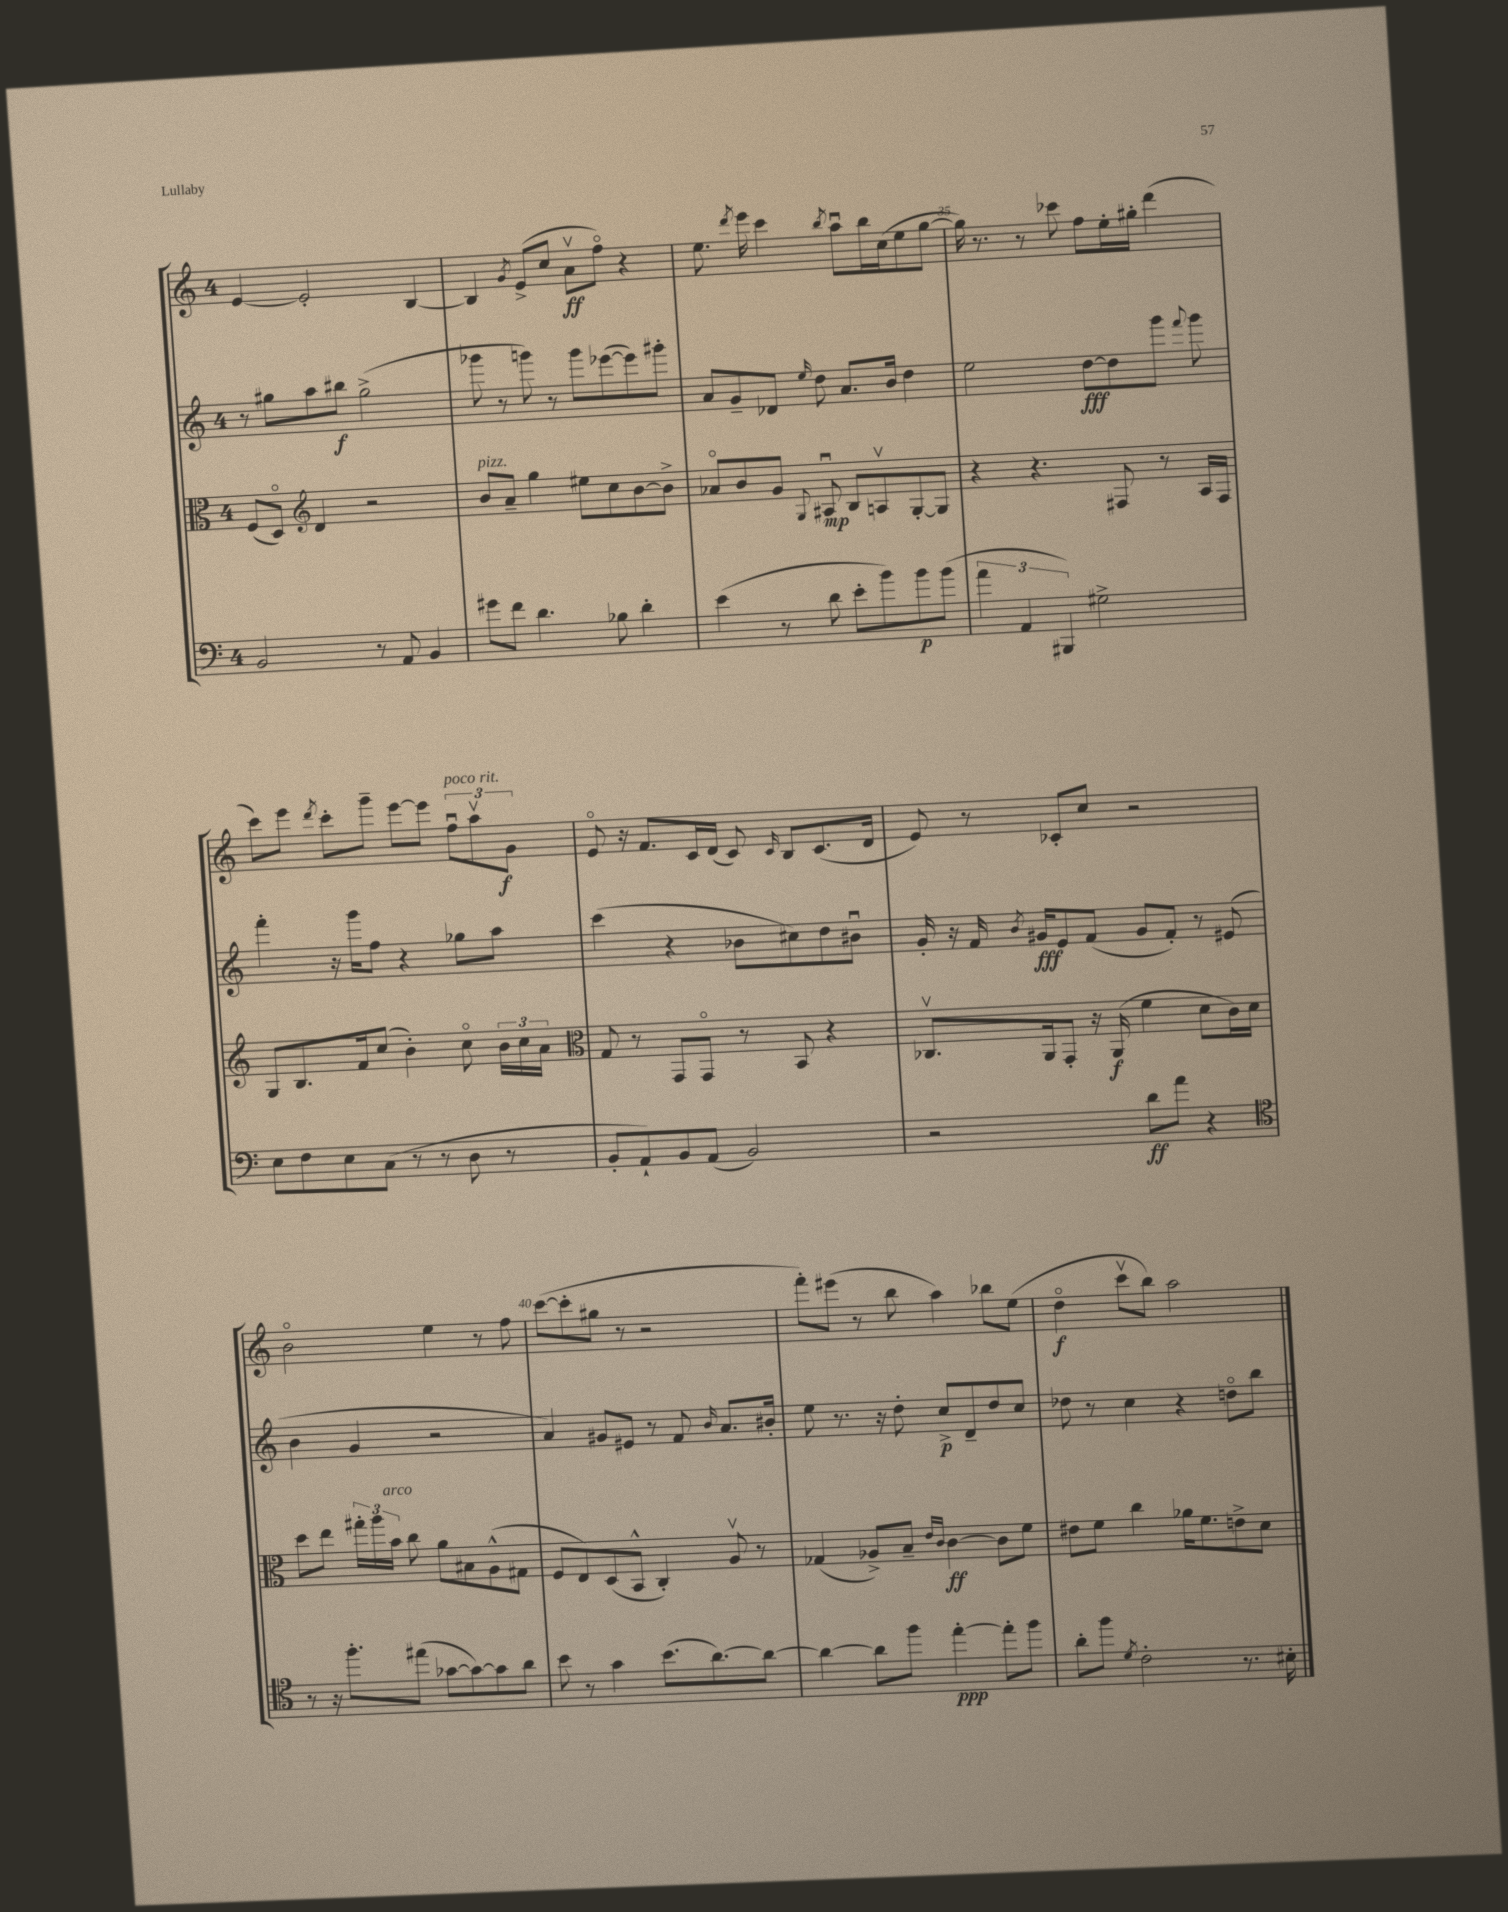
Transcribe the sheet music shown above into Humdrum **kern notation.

**kern	**dynam	**kern	**dynam	**kern	**dynam	**kern	**dynam
*part4	*part4	*part3	*part3	*part2	*part2	*part1	*part1
*staff4	*staff4	*staff3	*staff3	*staff2	*staff2	*staff1	*staff1
*clefF4	*	*clefC3	*	*clefG2	*	*clefG2	*
*k[]	*	*k[]	*	*k[]	*	*k[]	*
*M4/4	*	*M4/4	*	*M4/4	*	*M4/4	*
=32	=32	=32	=32	=32	=32	=32	=32
2BB/	.	(8F/L	.	8r	.	[4e/	.
.	.	8D/J)	.	8gg#X\L	.	.	.
*	*	*clefG2	*	*	*	*	*
.	.	4d/	.	8aa\	.	2e'/]	.
.	.	.	.	8bb#X\J	f	.	.
8r	.	2r	.	(2gg#^\	.	.	.
8AA/	.	.	.	.	.	.	.
4BB/	.	.	.	.	.	[4B/	.
=33	=33	=33	=33	=33	=33	=33	=33
!	!	!LO:TX:a:i:t=pizz.	!	!	!	!	!
8g#X\L	.	8b/L	.	8ggg-X\	.	4B/]	.
8f\J	.	8a~/J	.	8r	.	.	.
.	.	.	.	.	.	8qg/	.
4.d\	.	4gg\	.	8gggn\)	.	(8e^/L	.
.	.	.	.	8r	.	8cc/J	.
.	.	8ee#X\L	.	8ggg\L	.	8av\L	ff
8B-X\	.	8cc\	.	([8eee-X\	.	8ff\J)	.
4d'\	.	[8b\	.	8eee-\])	.	4r	.
.	.	8b^\J]	.	8ggg#X'\J	.	.	.
=34	=34	=34	=34	=34	=34	=34	=34
(4e\	.	8a-X/L	.	8a/L	.	8.ee\	.
.	.	8b/	.	8g~/	.	.	.
.	.	.	.	.	.	8qddd/	.
.	.	.	.	.	.	16eee\	.
8r	.	8g/J	.	8d-X/J	.	4ccc\	.
.	.	8qqG/	.	16qqee/	.	.	.
8d\	.	8A#Xu/	mp	8dd\	.	.	.
.	.	.	.	.	.	8qbb/	.
8e'\L	.	8B/L	.	8.a/L	.	8aau\L	.
8b\)	.	8Anv/	.	.	.	16bb\L	.
.	.	.	.	16b/Jk	.	(16cc\J	.
8b\	p	[8G'/	.	4dd\	.	8ee\	.
(8b\J	.	8G/J]	.	.	.	[8gg\J	.
=35	=35	=35	=35	=35	=35	=35	=35
6a\	.	4r	.	2ee\	.	16gg\])	.
.	.	.	.	.	.	8.r	.
6AA/	.	.	.	.	.	.	.
.	.	4.r	.	.	.	8r	.
6BBB#X/)	.	.	.	.	.	.	.
.	.	.	.	.	.	8ccc-X\	.
2G#X^\	.	.	.	[8dd\L	fff	8ff\L	.
.	.	8F#X/	.	8dd\]	.	16ee'\L	.
.	.	.	.	.	.	16gg#X'\JJ	.
.	.	8r	.	8ggg\J	.	(4ddd\	.
.	.	.	.	8qqfff/	.	.	.
.	.	16A/LL	.	8ggg\	.	.	.
.	.	16F#/JJ	.	.	.	.	.
!!LO:LB:g=z
=36	=36	=36	=36	=36	=36	=36	=36
8E\L	.	8G/L	.	4fff'\	.	8ccc\L)	.
8F\	.	8.B/	.	.	.	8eee\J	.
.	.	.	.	.	.	8qddd/	.
8E\	.	.	.	16r	.	8ccc'\L	.
.	.	16f/k	.	16ggg\KL	.	.	.
(8C\J	.	(8cc/J	.	8ff\J	.	8ggg~\J	.
8r	.	4b'\)	.	4r	.	[8eee\L	.
8r	.	.	.	.	.	8eee\J]	.
!	!	!	!	!	!	!LO:TX:a:i:t=poco rit.	!
8D\	.	8cc\	.	8gg-X\L	.	12ffu\L	.
.	.	.	.	.	.	12aav\	.
8r	.	24b\LL	.	8aa\J	.	.	.
.	.	24cc\	.	.	.	12g\J	f
.	.	24a\JJ	.	.	.	.	.
=37	=37	=37	=37	=37	=37	=37	=37
*	*	*clefC3	*	*	*	*	*
8BB'/L	.	8G/	.	(4ccc\	.	8e/	.
8AA`/)	.	8r	.	.	.	16r	.
.	.	.	.	.	.	8.f/L	.
8BB/	.	8GG/L	.	4r	.	.	.
(8AA/J	.	8GG/J	.	.	.	16c/L	.
.	.	.	.	.	.	(16d/JJ	.
2BB/)	.	8r	.	8b-X\L	.	8c/)	.
.	.	.	.	.	.	16qqc/	.
.	.	8BB/	.	8cc#X\)	.	8B/L	.
.	.	4r	.	8dd\	.	(8.c/	.
.	.	.	.	8b#Xu\J	.	.	.
.	.	.	.	.	.	16d/Jk	.
=38	=38	=38	=38	=38	=38	=38	=38
2r	.	8.C-Xv/L	.	16g'/	.	8e/)	.
.	.	.	.	16r	.	.	.
.	.	.	.	16f/	.	8r	.
.	.	.	.	8qb/	.	.	.
.	.	16AA/k	.	16g#X/KL	fff	.	.
.	.	8GG'/J	.	8e/	.	8c-X'/L	.
.	.	16r	.	(8f/J	.	8cc/J	.
.	.	(16AA/	f	.	.	.	.
8d\L	ff	4f\	.	8g#/L	.	2r	.
8a\J	.	.	.	8f'/J)	.	.	.
4r	.	8d\L	.	8r	.	.	.
.	.	16c\L)	.	(8e#X/	.	.	.
.	.	16d\JJ	.	.	.	.	.
!!LO:LB:g=z
=39	=39	=39	=39	=39	=39	=39	=39
*clefC4	*	*	*	*	*	*	*
8r	.	8dd\L	.	4b\	.	2b\	.
16r	.	8ee\J	.	.	.	.	.
8.ff'\L	.	.	.	.	.	.	.
.	.	24gg#X'\LL	.	4g/	.	.	.
.	.	24aa\	.	.	.	.	.
!	!	!LO:TX:a:i:t=arco	!	!	!	!	!
.	.	24b\JJ	.	.	.	.	.
(8ee#X\J	.	8cc\	.	.	.	.	.
[8g-X\L	.	8a\L	.	2r	.	4ee\	.
8g-\_)	.	8B#X\	.	.	.	.	.
8g-\]	.	(8A^^\	.	.	.	8r	.
8a\J	.	8G#X\J	.	.	.	8ff\	.
=40	=40	=40	=40	=40	=40	=40	=40
8b\	.	8F/L	.	4a/)	.	([8ccc\L	.
8r	.	8E/)	.	.	.	8ccc'\]	.
4g\	.	(8D/	.	8g#X/L	.	8gg#X\J	.
.	.	8BB^^/J	.	8e#X/J	.	8r	.
(8.b\L	.	4C'/)	.	8r	.	2r	.
.	.	.	.	8f/	.	.	.
[8.a\)	.	.	.	.	.	.	.
.	.	.	.	16qqb/	.	.	.
.	.	8Av/	.	8.a/L	.	.	.
8a\J_	.	8r	.	.	.	.	.
.	.	.	.	16b#X'/Jk	.	.	.
=41	=41	=41	=41	=41	=41	=41	=41
4a\_	.	(4G-X/	.	8ee\	.	8fff'\L)	.
.	.	.	.	8.r	.	(8eee#X\J	.
8a\L]	.	8A-X^/L)	.	.	.	8r	.
.	.	.	.	16r	.	.	.
8ff\J	.	8B~/J	.	8dd'\	.	8bb\	.
.	.	16qqe/LL	.	.	.	.	.
.	.	16qqc/JJ	.	.	.	.	.
[4ee'\	ppp	[4c\	ff	8cc^/L	p	4aa\)	.
.	.	.	.	8d~/	.	.	.
8ee'\L]	.	8c\L]	.	8dd/	.	8bb-X\L	.
8ff\J	.	8f\J	.	8cc/J	.	(8ee\J	.
=42	=42	=42	=42	=42	=42	=42	=42
8a'\L	.	8e#X\L	.	8dd-X\	.	4dd\	f
8ff\J	.	8f\J	.	8r	.	.	.
8qd/	.	.	.	.	.	.	.
2c'\	.	4cc\	.	4cc\	.	8cccv\L	.
.	.	.	.	.	.	8bb\J)	.
.	.	16a-X\KL	.	4r	.	2aa\	.
.	.	8.f\	.	.	.	.	.
8.r	.	8en^\	.	8ddn\L	.	.	.
.	.	8d\J	.	8bb\J	.	.	.
16B#X'\	.	.	.	.	.	.	.
==	==	==	==	==	==	==	==
*-	*-	*-	*-	*-	*-	*-	*-
